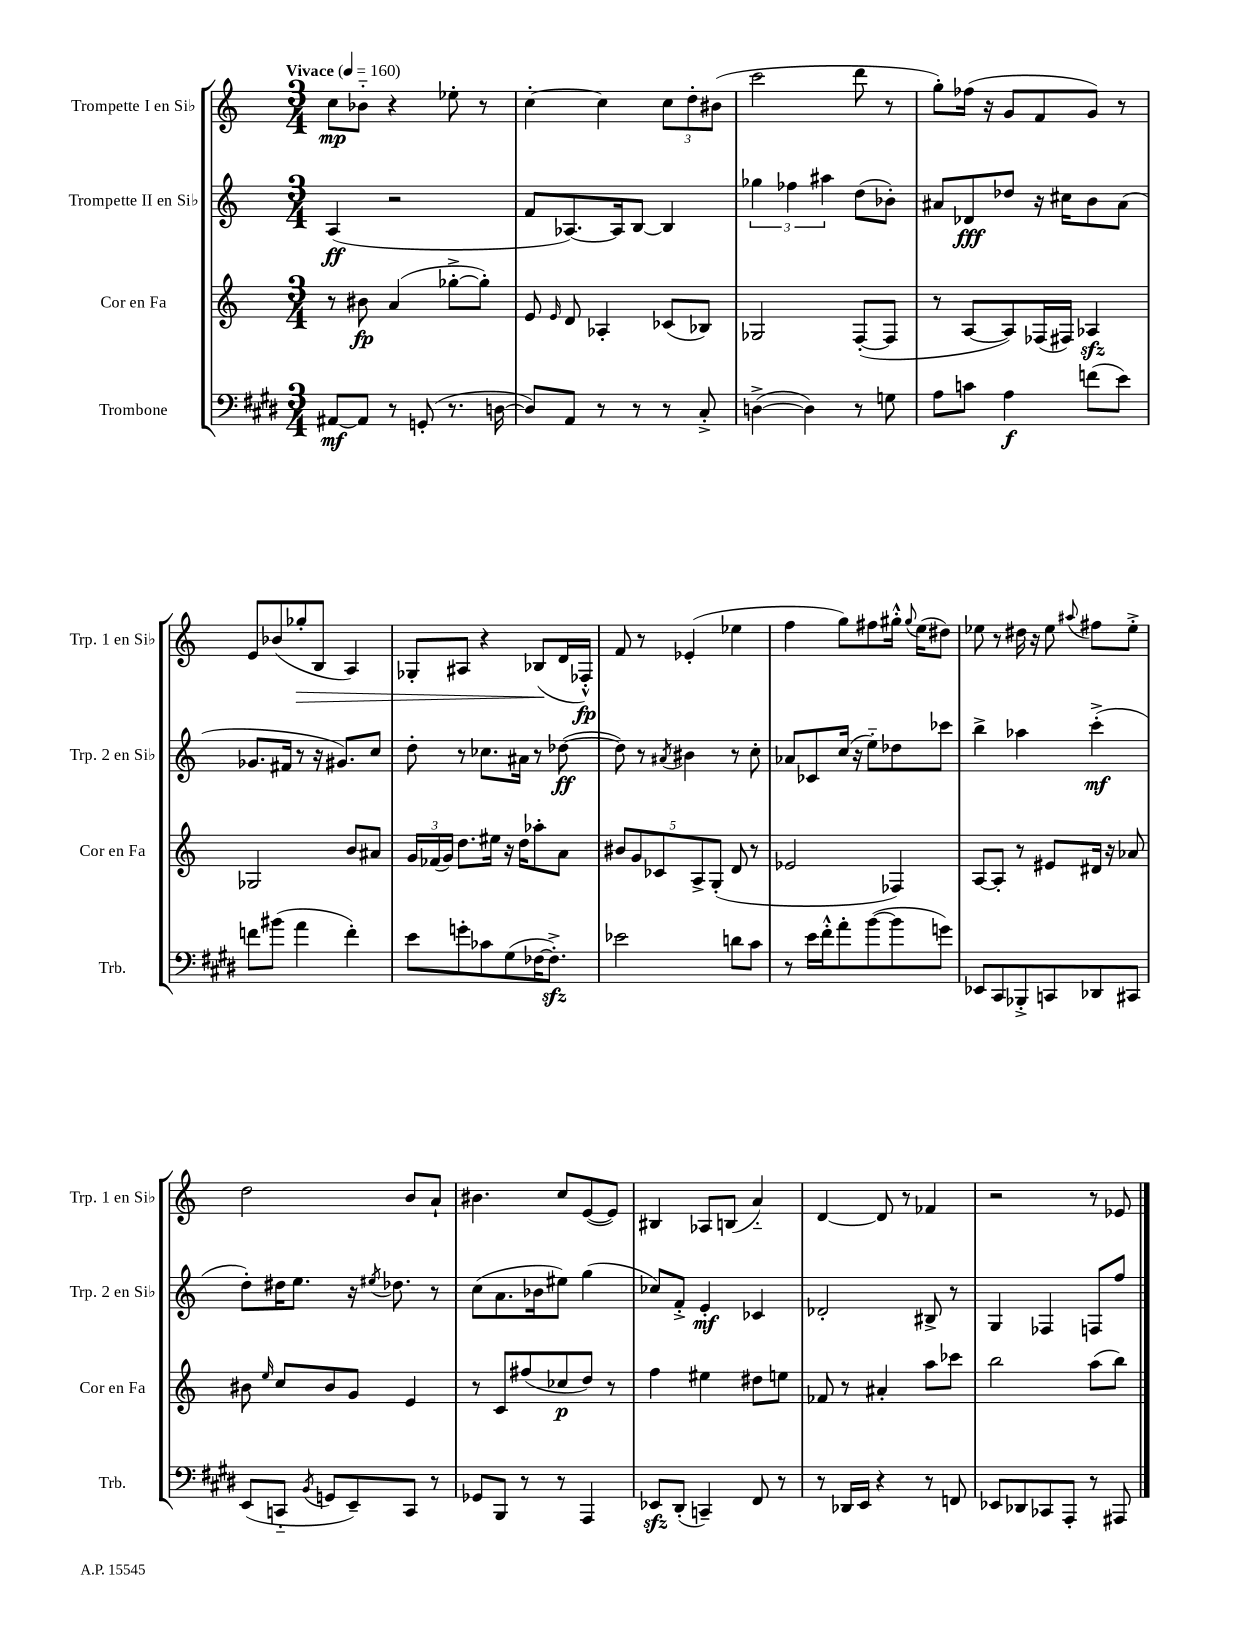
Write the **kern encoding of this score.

**kern	**kern	**kern	**kern
*staff4	*staff3	*staff2	*staff1
*clefF4	*clefG2	*clefG2	*clefG2
*k[f#c#g#d#]	*k[]	*k[]	*k[]
*M3/4	*M3/4	*M3/4	*M3/4
*MM160	*MM160	*MM160	*MM160
[8AA#	8r	(4A	8cc
8AA#]	8b#	.	8b-'~
8r	(4a	2r	4r
(8GG'	.	.	.
8.r	[8gg-'^	.	8ee-'
.	8gg-'])	.	8r
[16D	.	.	.
=	=	=	=
8D])	8e	8f	[4cc'
.	16qqe	.	.
8AA	8d	[8.A-)	.
8r	4A-'	.	4cc]
.	.	16A-]	.
8r	.	[8B	.
8r	(8c-	4B]	12cc
.	.	.	12dd'
8C#'^	8B-)	.	.
.	.	.	(12b#
=	=	=	=
([4D^	2G-	6gg-	2ccc
.	.	6ff-	.
4D])	.	.	.
.	.	6aa#	.
8r	([8F'	(8dd	8ddd
8G	8F]	8b-')	8r
=	=	=	=
8A	8r	8a#	8gg')
8c	[8A	8d-	(16ff-
.	.	.	16r
4A	8A])	8dd-	8g
.	(16F-	16r	8f
.	16F#)	16cc#	.
(8f	4A-	8b	8g)
8e)	.	(8a#	8r
=	=	=	=
8f	2G-	8.g-	8e
(8b#	.	.	(8b-
.	.	16f#	.
4a	.	8r	8gg-'
.	.	16r	8B
.	.	8.g#)	.
4f')	8b	.	4A)
.	8a#	8cc	.
=	=	=	=
8e	24g	8dd'	8G-'
.	(24f-	.	.
.	24g)	.	.
8g'	8.dd	8r	8A#
8c-	.	8.cc-	4r
.	16ee#	.	.
(8G#	16r	.	.
.	16dd	16a#	.
[16F-	8aa-'	8r	(8B-
8.F-'^])	.	.	.
.	8a	([8dd-	16d
.	.	.	16F-'^^)
=	=	=	=
2e-	10b#	8dd-])	8f
.	10g	.	.
.	.	8r	8r
.	10c-	.	.
.	.	8qa#	.
.	.	4b#	(4e-'
.	10A^	.	.
.	(10G'	.	.
8d	8d	8r	4ee-
8c#	8r	8cc'	.
=	=	=	=
8r	2e-	8a-	4ff
16e	.	8c-	.
16f#'^^	.	.	.
8a'	.	(16cc	8gg)
.	.	16r	.
([8b	.	8ee'~)	8ff#
8b]	4F-)	8dd-	16gg#'^^
.	.	.	8qqgg#
.	.	.	(16ee
8g)	.	8ccc-	8dd#)
=	=	=	=
8EE-	[8A	4bb^	8ee-
8CC#	8A']	.	8r
8BBB-'^	8r	4aa-	16dd#
.	.	.	16r
8CC	8e#	.	8ee-
.	.	.	8qqaa#
8DD-	16d#	(4ccc'^	8ff#
.	16r	.	.
8CC#	8a-	.	8ee-'^
=	=	=	=
(8EE	8b#	8dd')	2dd
.	16qqee	.	.
8CC'~	8cc	16dd#	.
.	.	8.ee	.
8qBB	.	.	.
8GG	8b#	.	.
8EE~)	8g	16r	.
.	.	8qee#	.
.	.	8.dd-	.
8CC	4e	.	8b
8r	.	8r	8a`
=	=	=	=
8GG-	8r	(8cc	4.b#
8BBB	8c	8.a	.
8r	(8ff#	.	.
.	.	16b-	.
8r	8cc-	8ee#)	8cc
4AAA	8dd)	(4gg	([8e
.	8r	.	8e])
=	=	=	=
8EE-	4ff	8cc-)	4B#
(8DD#'	.	8f'^	.
4CC~)	4ee#	4e'	8A-
.	.	.	(8B
8FF#	8dd#	4c-	4a'~)
8r	8ee	.	.
=	=	=	=
8r	8f-	2d-'	[4d
16DD-	8r	.	.
16EE	.	.	.
4r	4a#'	.	8d]
.	.	.	8r
8r	8aa	8B#^	4f-
8FF	8ccc-	8r	.
=	=	=	=
8EE-	2bb	4G	2r
8DD-	.	.	.
8CC-	.	4F-	.
8AAA'	.	.	.
8r	(8aa	8F	8r
8AAA#	8bb)	8ff	8e-
==	==	==	==
*-	*-	*-	*-
